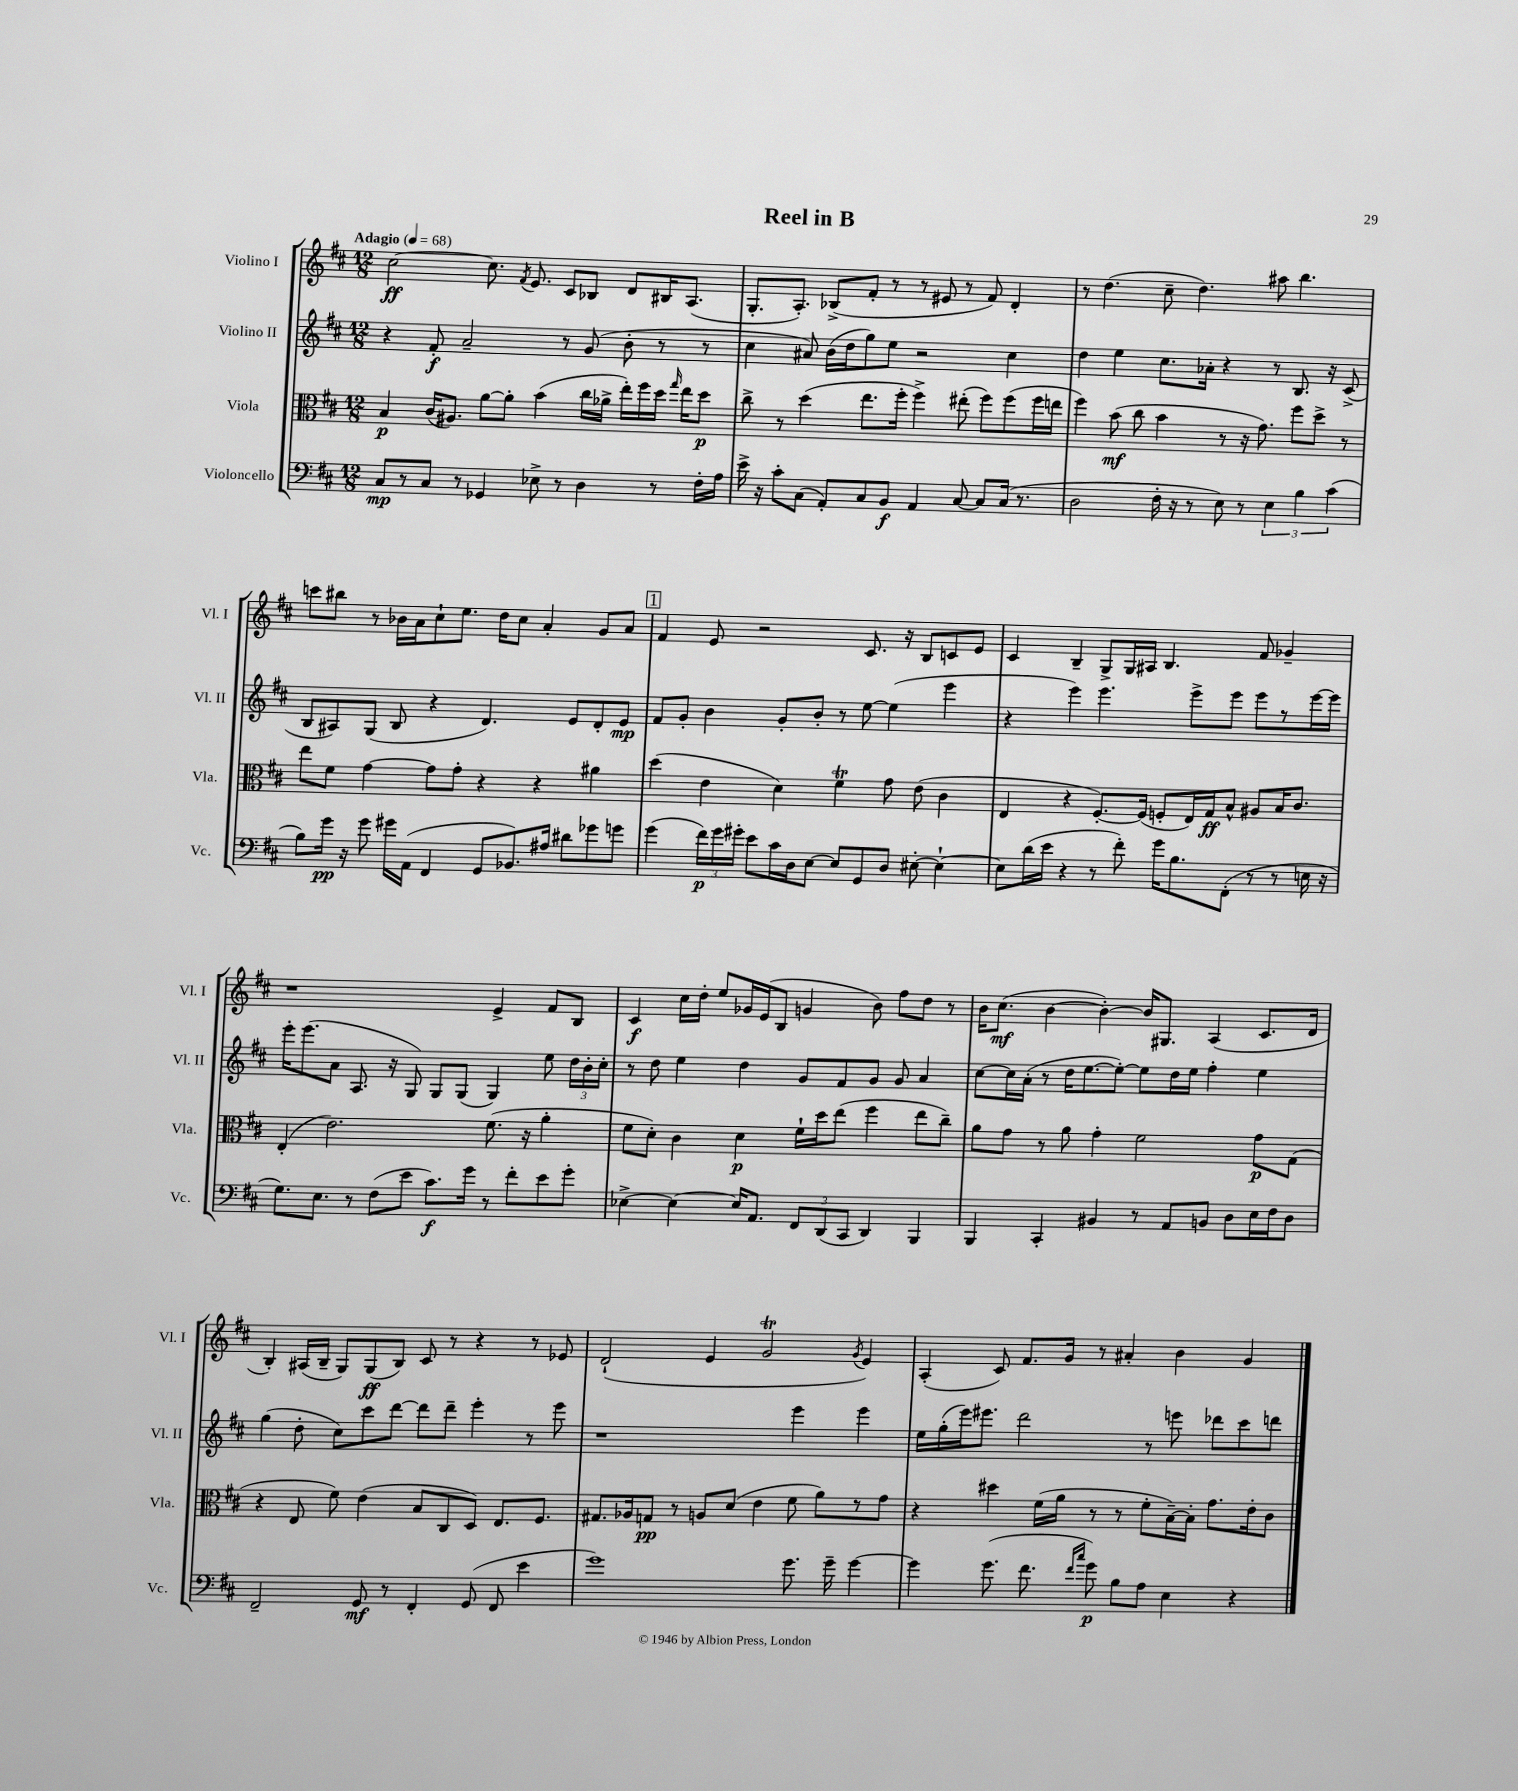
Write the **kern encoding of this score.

**kern	**kern	**kern	**kern
*staff4	*staff3	*staff2	*staff1
*clefF4	*clefC3	*clefG2	*clefG2
*k[f#c#]	*k[f#c#]	*k[f#c#]	*k[f#c#]
*M12/8	*M12/8	*M12/8	*M12/8
*MM68	*MM68	*MM68	*MM68
8C#	4B	4r	[2cc#
8r	.	.	.
8C#	(16c#	8f#'	.
.	8.A#)	.	.
8r	.	2a~	.
4GG-	[8a	.	8.cc#]
.	8a']	.	.
.	.	.	8qf#
.	.	.	8.e
8E-^	(4b	.	.
8r	.	8r	8c#
4D	16cc#	(8g	8B-
.	16a-^	.	.
.	16ee')	8b'	8d
.	16ff#	.	.
8r	16dd	8r	16B#
.	16qqgg	.	.
.	16ee	.	(8.A
16F#'	8dd	8r	.
16A	.	.	.
=	=	=	=
16e^	8cc#^	4cc#	8.G'
16r	.	.	.
8c#'	8r	.	.
.	.	.	8.A')
(8C#	(4dd	8a#)	.
8AA')	.	(16b	(8B-^
.	.	16dd	.
8C#	8.ee	8gg)	8f#'
8BB	.	8ee	8r
.	16ff#'	.	.
4AA	4ff#^)	2r	8r
.	.	.	8e#
[8C#	(8ee#'	.	8r
8C#]	8ff#)	.	8f#)
(16C#	(8ff#	4cc#	4d'
8.r	.	.	.
.	16ff#	.	.
.	16ee	.	.
=	=	=	=
2D	4ff#)	4dd	8r
.	.	.	(4.dd
.	(8b	4ee	.
.	8cc#	.	.
16F#'	4b	8.cc#	8cc#~
16r	.	.	.
8r	.	.	4.dd)
.	.	16a-'	.
8E)	8r	4r	.
8r	16r	.	.
.	8.g)	.	.
6E	.	8r	8aa#
.	8ff#	8.B	4.bb
6B	.	.	.
.	8dd^	.	.
.	.	16r	.
(6c#	.	.	.
.	8r	(8c#^	.
=	=	=	=
8B)	8ee	8B	8ccc
16g	8f#	8A#)	8bb#
16r	.	.	.
8g	[4g	(8G	8r
16g#	.	8B	16b-
(16AA	.	.	16a
4FF#	8g]	4r	8cc#`
.	8g'	.	8.ee
8GG	4r	4.d)	.
.	.	.	16dd
8.BB-)	.	.	8cc#
.	4r	.	4a'
16A#	.	.	.
8d#	.	8e	.
8g-	4a#	8d'	8g
8g	.	8e	8a
=	=	=	=
(4g	(4dd	8f#	4f#
.	.	8g'	.
24f#)	4e	4b	8e
24g	.	.	.
24g#'	.	.	.
8e	.	.	2r
16c#	4d)	8g'	.
16D	.	.	.
[8E	.	8b'	.
8E]	4f#	8r	.
8GG	.	[8ee	8.c#
8D	8g	(4ee]	.
.	.	.	16r
[8E#'	(8e	.	8B
4E#`_	4c#	4eee	8c
.	.	.	8e
=	=	=	=
8E#]	4E	4r	4c#
(16d	.	.	.
16e	.	.	.
4r	4r	4eee)	4B~
8r	[8.F#')	4.eee	8G^
8f#')	.	.	16G
.	(16F#]	.	16A#
16g	8F'	.	4.B
8.B	.	.	.
.	16E)	8eee^	.
.	16G	.	.
(8FF#'	8B^^	8eee	.
8r	8A#	8eee	8f#
8r	16B	8r	4g-~
.	8.c#	.	.
16E	.	[16eee	.
16r	.	16eee]	.
=	=	=	=
8.G)	(4E'	16eee'	1r
.	.	(8.eee	.
8.E	.	.	.
.	2.e)	8a	.
8r	.	8.A	.
(8F#	.	.	.
.	.	16r	.
8e	.	8G)	.
8.c#)	.	8G	.
.	.	(8G	.
16g	.	.	.
8r	(8.f#	4G)	4e^
8f#'	.	.	.
.	16r	.	.
8e	4a'	8ee	8f#
8g'	.	24dd	8B
.	.	24b'	.
.	.	24cc#'	.
=	=	=	=
[4E-^	8f#	8r	4c#
.	8d')	8dd	.
4E-_	4c#	4ee	16cc#
.	.	.	16dd'
.	.	.	8ee
16E-]	4d	4dd	16g-
8.AA	.	.	(16e
.	.	.	8B
12FF#	16f#`	8g	4g
.	16dd	.	.
(12DD	.	.	.
.	(8ee	8f#	.
12CC#	.	.	.
4DD)	4ff#	8g	8b)
.	.	8g	8ff#
4BBB	8ee	4a	8dd
.	8cc#~)	.	8r
=	=	=	=
4BBB	8a	[8cc#	16b
.	.	.	(8.cc#
.	8g	16cc#]	.
.	.	(16a'	.
4CC#'	8r	8r	[4b
.	8a	16dd	.
.	.	[8.ee	.
4BB#	4g'	.	4b'_)
.	.	8ee'_)	.
8r	2f#	8ee]	16b]
.	.	.	8.G#
8AA	.	16dd	.
.	.	16ee	.
8BB	.	4ff#'	(4A
8D	.	.	.
16E	8g	4ee	8.c#
16F#	.	.	.
8D	(8G	.	.
.	.	.	16d
=	=	=	=
2FF#~	4r	(4gg	4B')
.	8E	8dd'	(16A#
.	.	.	16B~
.	8f#)	8cc#)	8G)
8GG	(4e	8ccc#	(8G
8r	.	[8ddd	8B)
4FF#'	8B	8ddd]	8c#
.	8C#	8ddd~	8r
(8GG	8D)	4eee'	4r
8FF#	8.E	.	.
4e	.	8r	8r
.	8.F#	.	.
.	.	8eee	8e-
=	=	=	=
1g)	8.G#	1r	(2d`
.	16A-	.	.
.	8G	.	.
.	8r	.	.
.	8A	.	4e
.	(8d	.	.
.	4e	.	2g
8.g	8f#	4eee	.
.	8a)	.	.
16g~	.	.	.
.	.	.	8qg
[4g	8r	4eee	4e)
.	8g	.	.
=	=	=	=
4g]	4r	16ee	(4A'
.	.	(16gg'	.
.	.	16eee)	.
.	.	8.eee#	.
(8.g	4dd#	.	8c#)
.	.	2ddd	8.f#
8.f#	.	.	.
.	(16f#	.	.
.	16a	.	16g
16qqf#	.	.	.
16qqcc#	.	.	.
8g)	8r	.	8r
8B	8r	.	4a#'
8A	8f#'	8r	.
4E	[16B~)	8eee	4b
.	16B']	.	.
.	8.g	8ddd-	.
4r	.	8ccc#	4g
.	16e'	.	.
.	8c#	8ddd	.
==	==	==	==
*-	*-	*-	*-
